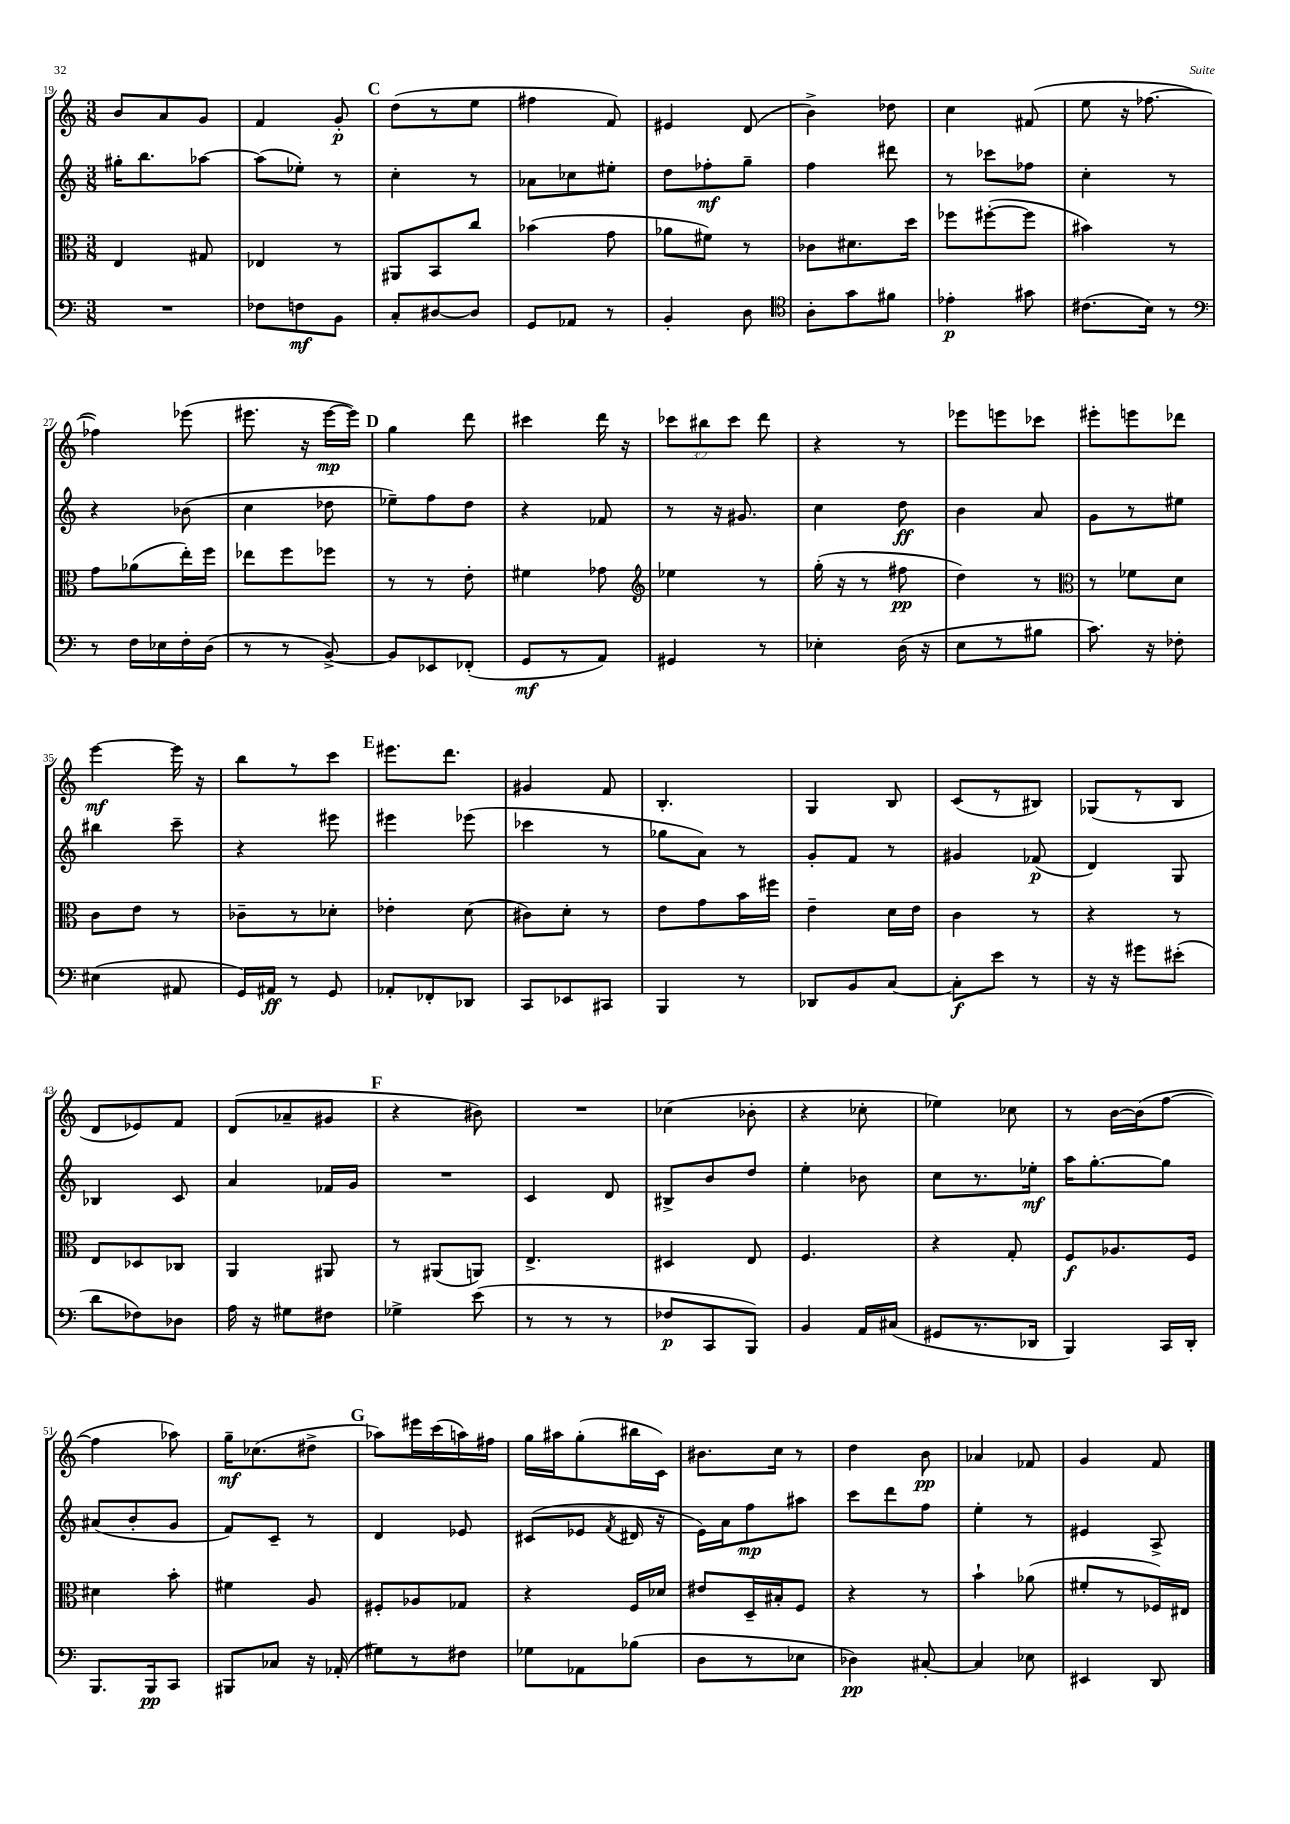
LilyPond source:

<<
\new StaffGroup <<
\new Staff = "s0" {
    \clef treble \key c \major \numericTimeSignature \time 3/8 \override Staff.TupletNumber.text = #tuplet-number::calc-fraction-text
    \autoBeamOff b'8[ a'8 g'8] |
    f'4 g'8-.\p |
    \mark \markup { \bold "C" } d''8[( r8 e''8] |
    fis''4 f'8) |
    eis'4 d'8( |
    b'4->) des''8 |
    c''4 fis'8( |
    e''8 r16 fes''8.~ |
    fes''4) ees'''8( |
    eis'''8. r16 eis'''16[~\mp eis'''16]) |
    \mark \markup { \bold "D" } g''4 d'''8 |
    cis'''4 d'''16 r16 |
    \tuplet 3/2 { ces'''8[ bis''8 ces'''8] } d'''8 |
    r4 r8 |
    ees'''8[ e'''8 ces'''8] |
    eis'''8[-. e'''8 des'''8] |
    e'''4~\mf e'''16 r16 |
    b''8[ r8 c'''8] |
    \mark \markup { \bold "E" } eis'''8.[ d'''8.] |
    gis'4 f'8 |
    b4.-. |
    g4 b8 |
    c'8[( r8 bis8]) |
    ges8[( r8 b8] |
    d'8[ ees'8) f'8] |
    d'8[( aes'8-- gis'8] |
    \mark \markup { \bold "F" } r4 bis'8) |
    R4. |
    ces''4( bes'8-. |
    r4 ces''8-. |
    ees''4) ces''8 |
    r8 b'16[~ b'16( f''8]~ |
    f''4 aes''8) |
    g''16[--\mf ces''8.( dis''8]-> |
    \mark \markup { \bold "G" } aes''8[) eis'''16 c'''16( a''16) fis''16] |
    g''16[ ais''16 g''8-.( bis''16 c'16]) |
    bis'8.[ c''16] r8 |
    d''4 b'8\pp |
    aes'4 fes'8 |
    g'4 f'8 \bar "|." |
}
\new Staff = "s1" {
    \clef treble \key c \major \numericTimeSignature \time 3/8
    \autoBeamOff gis''16[-. b''8. aes''8]~ |
    aes''8[( ees''8]-.) r8 |
    \mark \markup { \bold "C" } c''4-. r8 |
    aes'8[ ces''8 eis''8]-. |
    d''8[ fes''8-.\mf g''8]-- |
    f''4 dis'''8 |
    r8 ces'''8[ fes''8] |
    c''4-. r8 |
    r4 bes'8( |
    c''4 des''8 |
    \mark \markup { \bold "D" } ees''8[--) f''8 d''8] |
    r4 fes'8 |
    r8 r16 gis'8. |
    c''4 d''8\ff |
    b'4 a'8 |
    g'8[ r8 eis''8] |
    bis''4 c'''8-- |
    r4 eis'''8 |
    \mark \markup { \bold "E" } eis'''4 ees'''8( |
    ces'''4 r8 |
    ges''8[ a'8]) r8 |
    g'8[-. f'8] r8 |
    gis'4 fes'8\p( |
    d'4) g8 |
    bes4 c'8 |
    a'4 fes'16[ g'16] |
    \mark \markup { \bold "F" } R4. |
    c'4 d'8 |
    bis8[-> b'8 d''8] |
    e''4-. bes'8 |
    c''8[ r8. ees''16]-.\mf |
    a''16[ g''8.~-. g''8] |
    ais'8[( b'8-. g'8] |
    f'8[) c'8]-- r8 |
    \mark \markup { \bold "G" } d'4 ees'8 |
    cis'8[( ees'8] \acciaccatura { f'8 } dis'16 r16 |
    e'16[) a'16 f''8\mp ais''8] |
    c'''8[ d'''8 f''8] |
    e''4-. r8 |
    eis'4 a8-> \bar "|." |
}
\new Staff = "s2" {
    \clef alto \key c \major \numericTimeSignature \time 3/8
    \autoBeamOff e4 gis8 |
    ees4 r8 |
    \mark \markup { \bold "C" } ais,8[ b,8 c''8] |
    bes'4( g'8 |
    aes'8[ fis'8]) r8 |
    ces'8[ dis'8. d''16] |
    fes''8[ fis''8~-.( fis''8] |
    bis'4) r8 |
    g'8[ aes'8( e''16-.) f''16] |
    ees''8[ f''8 fes''8] |
    \mark \markup { \bold "D" } r8 r8 e'8-. |
    fis'4 ges'8 |
    \clef treble ees''4 r8 |
    g''16-.( r16 r8 fis''8\pp |
    d''4) r8 |
    \clef alto r8 fes'8[ d'8] |
    c'8[ e'8] r8 |
    ces'8[-- r8 des'8]-. |
    \mark \markup { \bold "E" } ees'4-. d'8( |
    cis'8[) d'8]-. r8 |
    e'8[ g'8 b'16 fis''16] |
    e'4-- d'16[ e'16] |
    c'4 r8 |
    r4 r8 |
    e8[ des8 ces8] |
    a,4 ais,8 |
    \mark \markup { \bold "F" } r8 ais,8[( a,8]) |
    e4.-> |
    dis4 e8 |
    f4. |
    r4 g8-. |
    f8[\f aes8. f16] |
    dis'4 b'8-. |
    fis'4 a8 |
    \mark \markup { \bold "G" } fis8[-. aes8 ges8] |
    r4 f16[ des'16] |
    eis'8[ d16-- bis16-. f8] |
    r4 r8 |
    b'4-! aes'8( |
    fis'8[-. r8 fes16) eis16] \bar "|." |
}
\new Staff = "s3" {
    \clef bass \key c \major \numericTimeSignature \time 3/8
    \autoBeamOff R4. |
    fes8[ f8\mf b,8] |
    \mark \markup { \bold "C" } c8[-. dis8~ dis8] |
    g,8[ aes,8] r8 |
    b,4-. d8 |
    \clef tenor a8[-. g'8 fis'8] |
    ees'4-.\p gis'8 |
    cis'8.[( b16]) r8 |
    \clef bass r8 f16[ ees16 f16-. d16]( |
    r8 r8 b,8~->) |
    \mark \markup { \bold "D" } b,8[ ees,8 fes,8]-.( |
    g,8[\mf r8 a,8]) |
    gis,4 r8 |
    ees4-. d16( r16 |
    e8[ r8 bis8] |
    c'8.) r16 fes8-. |
    eis4( ais,8 |
    g,16[) ais,16]\ff r8 g,8 |
    \mark \markup { \bold "E" } aes,8[-. fes,8-. des,8] |
    c,8[ ees,8 cis,8] |
    b,,4 r8 |
    des,8[ b,8 c8]~ |
    c8[-.\f e'8] r8 |
    r16 r16 gis'8[ eis'8]-.( |
    d'8[ fes8) des8] |
    a16 r16 gis8[ fis8] |
    \mark \markup { \bold "F" } ges4-> e'8( |
    r8 r8 r8 |
    fes8[\p c,8 b,,8]) |
    b,4 a,16[ cis16]( |
    gis,8[ r8. des,16] |
    b,,4) c,16[ d,16]-. |
    b,,8.[ b,,16\pp c,8] |
    bis,,8[ ces8] r16 aes,16-.( |
    \mark \markup { \bold "G" } gis8[) r8 fis8] |
    ges8[ aes,8 bes8]( |
    d8[ r8 ees8] |
    des4\pp) cis8~-. |
    cis4 ees8 |
    eis,4 d,8 \bar "|." |
}
>>
>>
\layout { \context { \Score currentBarNumber = #19 } }
